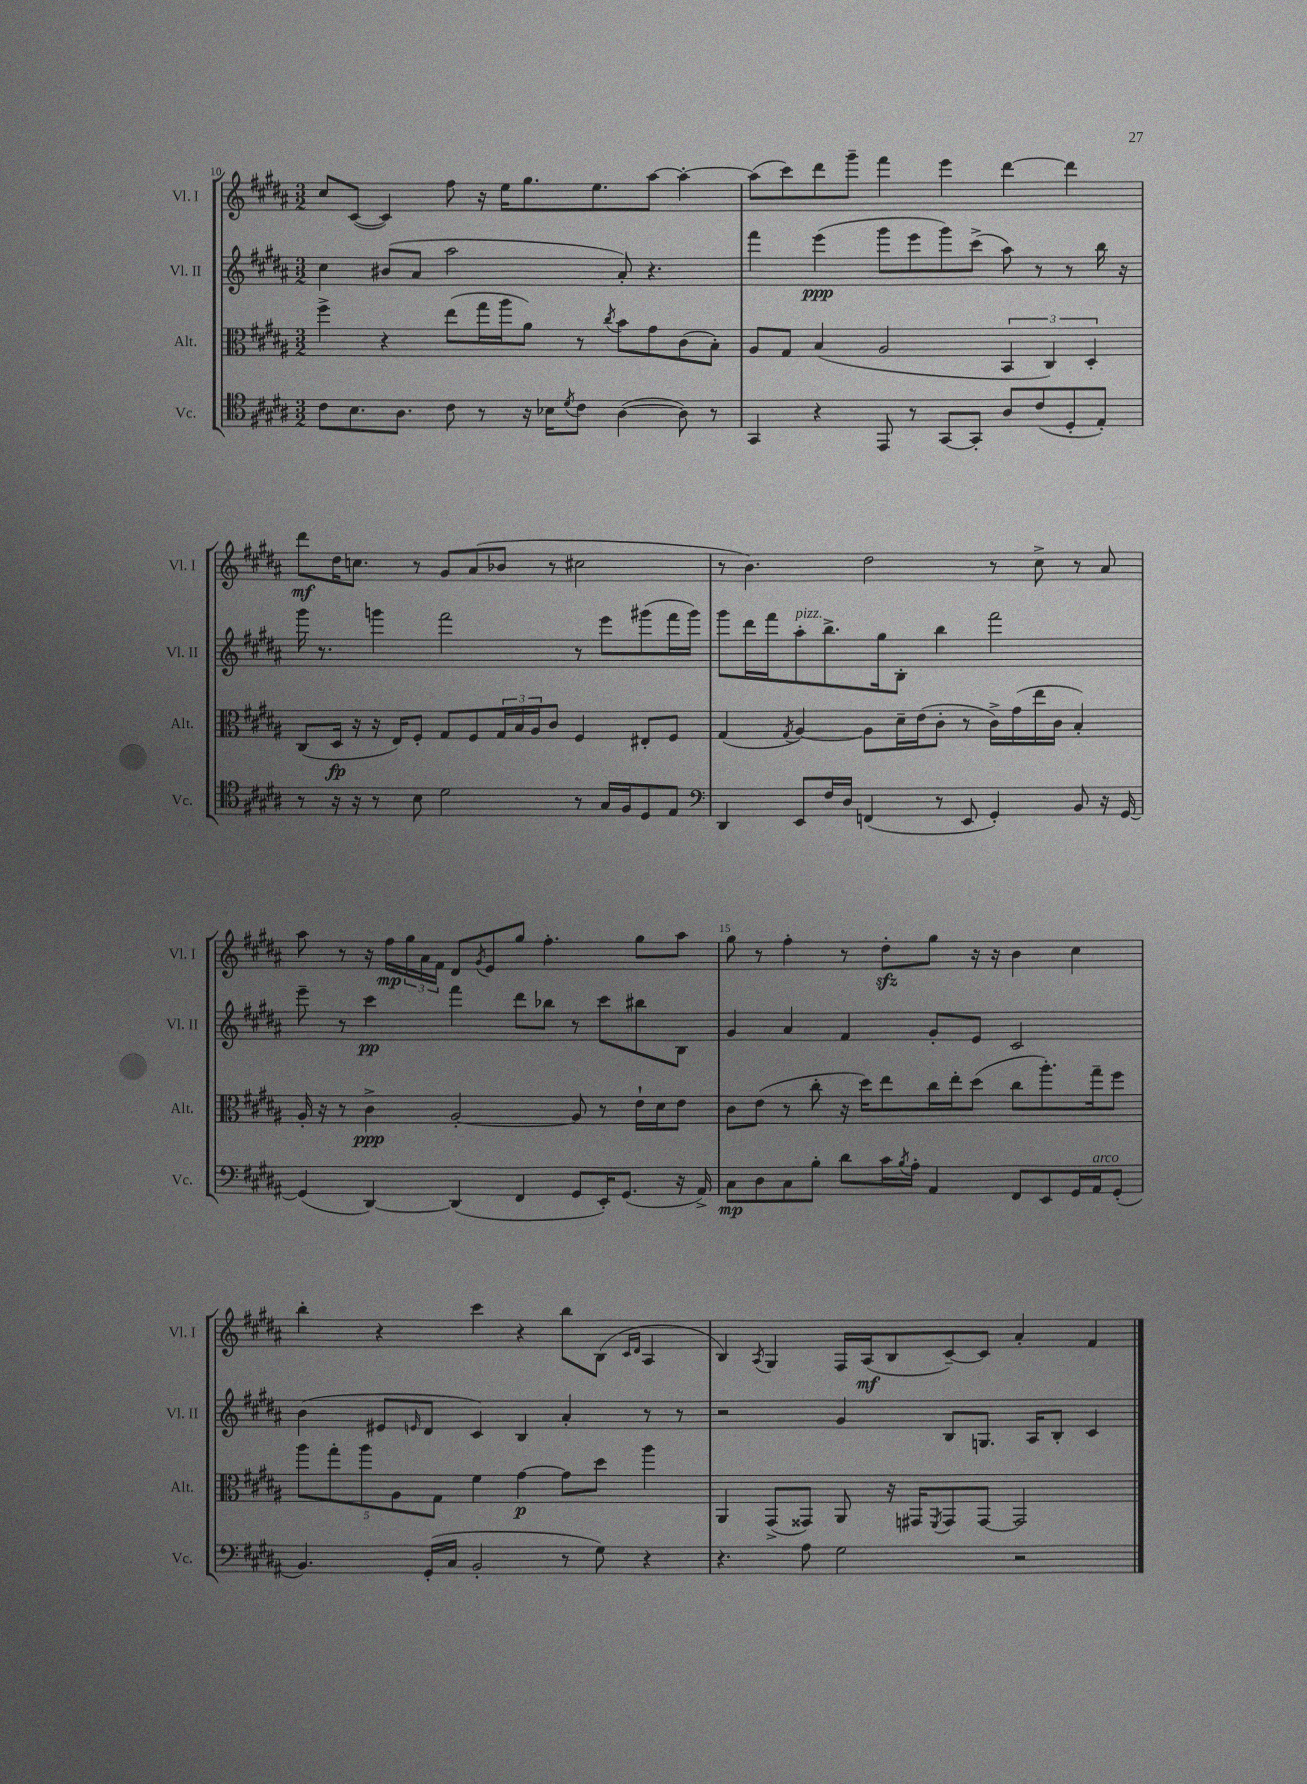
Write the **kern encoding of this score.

**kern	**kern	**kern	**kern
*staff4	*staff3	*staff2	*staff1
*clefC4	*clefC3	*clefG2	*clefG2
*k[f#c#g#d#a#]	*k[f#c#g#d#a#]	*k[f#c#g#d#a#]	*k[f#c#g#d#a#]
*M3/2	*M3/2	*M3/2	*M3/2
8c#\L	4ff#^\	4cc#\	8cc#/L
8.B\	.	.	([8c#/J
.	4r	(8b#/L	4c#/])
8.A#\J	.	.	.
.	.	8a#/J	.
8c#\	(8ee\L	2aa#\	8ff#\
8r	16gg#\L	.	16r
.	16aa#\J	.	16ee\LK
16r	8a#\J)	.	8.gg#\
16B-\LK	.	.	.
8qd#/	.	.	.
8c#\J	8r	.	.
.	.	.	8.ee\
.	8qcc#/	.	.
([4A#\	8b\L	8a#'/)	.
.	8g#\	4.r	[8aa#\J
8A#\])	(8c#\	.	4aa#'\_
8r	8B'\J)	.	.
=	=	=	=
4GG#/	8A#/L	4fff#\	(8aa#\]L
.	8G#/J	.	8ccc#\)
4r	(4B/	(4eee\	8ddd#\
.	.	.	8ggg#~\J
8EE/	2A#/	8ggg#\L	4fff#\
8r	.	8eee\	.
[8GG#/L	.	8ggg#\)	4eee\
8GG#'/]J	.	(8ccc#^\J	.
8A#/L	6BB/	8aa#\)	[4ddd#\
(8c#/	.	8r	.
.	6C#/)	.	.
8D#'/	.	8r	4ddd#\]
.	6D#'/	.	.
8E'/J)	.	16bb\	.
.	.	16r	.
=	=	=	=
8r	(8C#/L	16ggg#\	8ddd#\L
.	.	8.r	.
16r	16D#/Jk	.	16dd#\K
16r	16r	.	8.cc\J
8r	16r	4ggg\	.
.	16E/LK)	.	.
8B\	8F#'/J	.	8r
2d#\	8G#/L	2fff#\	8g#/L
.	8F#/	.	(8a#/
.	24G#/L	.	8b-/J
.	24B/	.	.
.	24A#/J	.	.
.	8c#/J	.	8r
8r	4F#/	8r	2cc#\
16G#/LL	.	8eee\L	.
16F#/J	.	.	.
8D#/	8E#'/L	(8ggg#\	.
8E/J	8F#/J	16fff#\L	.
.	.	16ggg#\JJ)	.
=	=	=	=
*clefF4	*	*	*
4DD#/	(4G#/	8ggg#\L	8r
.	.	16ddd#\L	4.b\)
.	.	16fff#\J	.
.	8qG#/	.	.
8EE/L	[4A#/)	8aa#'\	.
16F#/L	.	8.bb^\	.
16D#/JJ	.	.	.
(4FF/	8A#\]L	.	2dd#\
.	.	16gg#\k	.
.	16d#~\L	8B'\J	.
.	(16e\J	.	.
8r	8c#'\J	4bb\	.
8EE/	8r	.	.
4GG#'/)	16c#^\LL)	2fff#\	8r
.	(16g#\	.	.
.	16ee\	.	8cc#^\
.	16c#\JJ	.	.
8BB/	4B'/)	.	8r
16r	.	.	8a#/
[16GG#/	.	.	.
=	=	=	=
(4GG#/]	16A#'/	8eee~\	8aa#\
.	16r	.	.
.	8r	8r	8r
[4DD#/)	4c#^\	4ccc#\	16r
.	.	.	16ff#\LL
.	.	.	24gg#\
.	.	.	24a#\
.	.	.	24f#\JJ
(4DD#/]	[2A#'/	4fff#\	8d#/L
.	.	.	8qg#/
.	.	.	8e/
4FF#/	.	8ddd#\L	8gg#/J
.	.	8bb-\J	4.ff#'\
8GG#/L	8A#/]	8r	.
16EE'/K)	8r	8ccc#\L	.
(8.GG#/J	.	.	.
.	16e`\LL	8bb#\	8gg#\L
.	16d#\J	.	.
16r	8e\J	8B\J	8aa#\J
16AA#^/)	.	.	.
=	=	=	=
8C#\L	8c#\L	4g#/	8gg#\
8D#\	(8e\J	.	8r
8C#\	8r	4a#/	4ff#'\
8B'\J	8cc#'\	.	.
8d#\L	16r	4f#/	8r
.	16dd#\LK)	.	.
16c#\L	8ee\	.	8dd#'\L
8qB/	.	.	.
16A#'\JJ	.	.	.
4AA#/	16cc#\L	8g#'/L	8gg#\J
.	16ee'\J	.	.
.	(8dd#\J	8e/J	16r
.	.	.	16r
8FF#/L	8cc#\L	2c#/	4b\
8EE/	8.aa#'\)	.	.
16GG#/L	.	.	4cc#\
16AA#/J	16gg#~\k	.	.
(8GG#'/J	8ff#\J	.	.
=	=	=	=
4.BB/)	10aa#\L	(4b\	4bb'\
.	10gg#'\	.	.
.	10aa#\	.	.
.	.	8e#/L	4r
.	10A#\	.	.
.	.	16qqe/	.
(16GG#'/LL	.	8d#/J	.
.	10G#\J	.	.
16C#/JJ	.	.	.
2BB'/	4f#\	4c#/)	4ccc#\
.	[4g#\	4B/	4r
8r	8g#\]L	4a#'/	8bb\L
8G#\)	8dd#\J	.	(8B\J
.	.	.	16qqc#/LL
.	.	.	16qqd#/JJ
4r	4aa#\	8r	4A#/
.	.	8r	.
=	=	=	=
4.r	4AA#/	2r	4B/)
.	.	.	8qA#/
.	(8GG#^/L	.	4G#/
8A#\	8GG##/J)	.	.
2G#\	8AA#/	4g#/	16F#/LL
.	.	.	(16A#/J
.	16r	.	8B/
.	16GG#/LK	.	.
.	8qFF#/	.	.
.	8GG#/	8B/L	[8c#~/)
.	[8GG#/J	8.G/J	8c#/]J
2r	2GG#/]	.	4a#'/
.	.	16A#/LK	.
.	.	8B'/J	.
.	.	4c#/	4f#/
==	==	==	==
*-	*-	*-	*-
